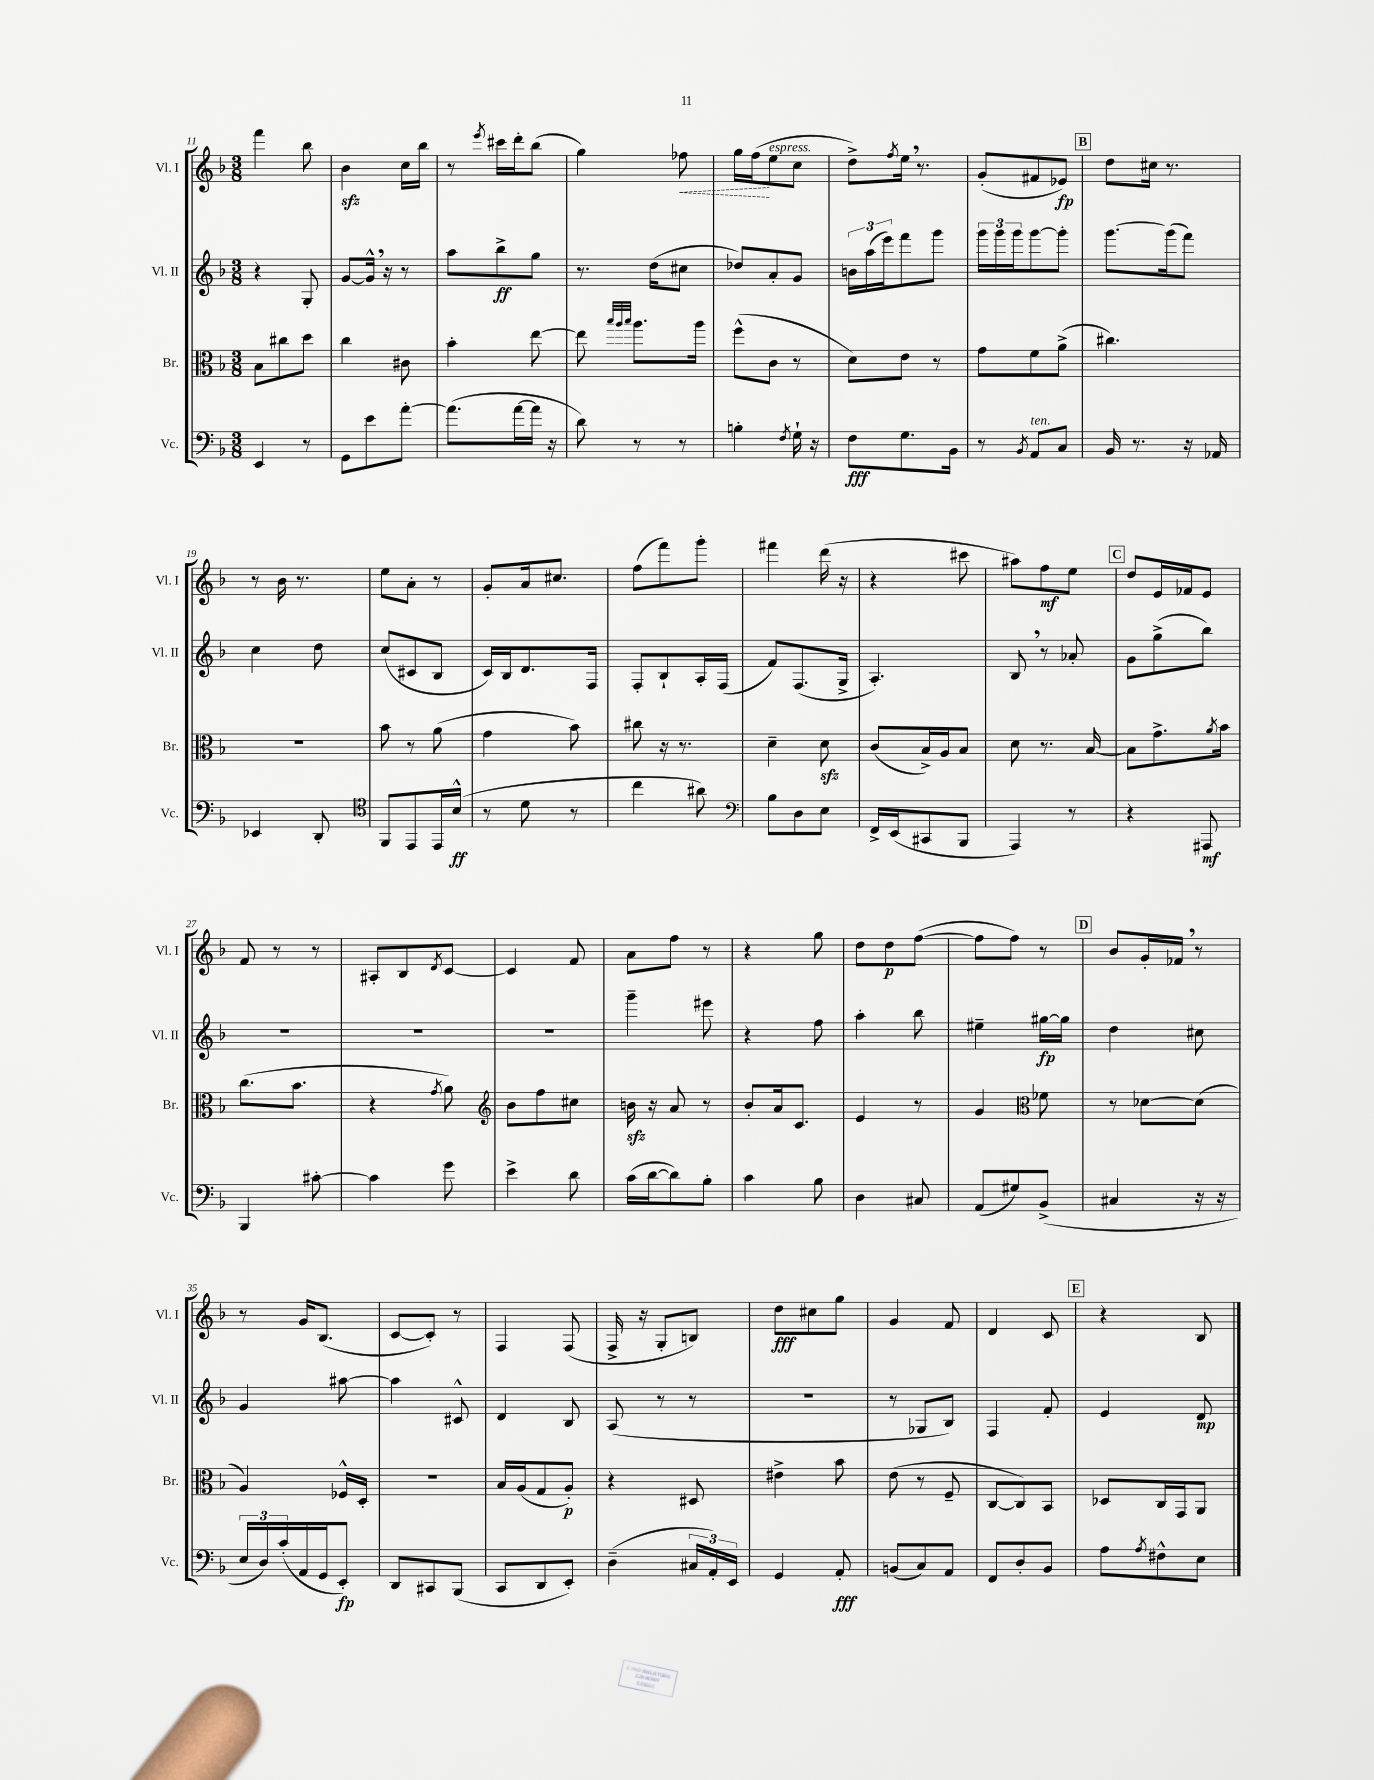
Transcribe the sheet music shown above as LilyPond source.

<<
\new StaffGroup <<
\new Staff = "s0" \with { instrumentName = "Vl. I" shortInstrumentName = "Vl. I" } {
    \clef treble \key f \major \numericTimeSignature \time 3/8
    f'''4 bes''8 |
    bes'4\sfz c''16 bes''16 |
    r8 \acciaccatura { e'''8 } cis'''16 d'''16-. bes''8( |
    g''4) \once \override Hairpin.style = #'dashed-line fes''8\< |
    g''16 f''16\!( e''8^\markup { \italic "espress." } c''8 |
    d''8->) \acciaccatura { f''8 } e''16 \breathe r8. |
    g'8-.( fis'8 ees'8\fp) |
    \mark \markup { \box "B" } d''8 cis''16 r8. |
    r8 bes'16 r8. |
    e''8 a'8-. r8 |
    g'8-. a'16 cis''8. |
    f''8( f'''8) g'''8-. |
    fis'''4 d'''16( r16 |
    r4 cis'''8 |
    ais''8) f''8\mf e''8 |
    \mark \markup { \box "C" } d''8 e'16 fes'16 e'8 |
    f'8 r8 r8 |
    ais8-. bes8 \acciaccatura { d'8 } c'8~ |
    c'4 f'8 |
    a'8 f''8 r8 |
    r4 g''8 |
    d''8 d''8\p f''8~( |
    f''8 f''8) r8 |
    \mark \markup { \box "D" } bes'8 g'16-. fes'16 \breathe r8 |
    r8 g'16 bes8.( |
    c'8~ c'8-.) r8 |
    f4 f8( |
    f16-> r16 g8-. b8) |
    d''8\fff cis''8 g''8 |
    g'4 f'8 |
    d'4 c'8 |
    \mark \markup { \box "E" } r4 bes8 \bar "|." |
}
\new Staff = "s1" \with { instrumentName = "Vl. II" shortInstrumentName = "Vl. II" } {
    \clef treble \key f \major \numericTimeSignature \time 3/8
    r4 g8-. |
    g'8~ g'16-^ \breathe r16 r8 |
    a''8 bes''8->\ff g''8 |
    r8. d''16( cis''8 |
    des''8) a'8-. g'8 |
    \tuplet 3/2 { b'16 a''16( e'''16) } f'''8 g'''8 |
    \tuplet 3/2 { g'''16 g'''16 g'''16 } g'''8~ g'''8-. |
    \mark \markup { \box "B" } g'''8.~ g'''16( f'''8) |
    c''4 d''8 |
    c''8( cis'8 bes8 |
    c'16) bes16 d'8. f16 |
    f8-. bes8-! a16-. f16( |
    f'8) f8.( g16-> |
    a4.-.) |
    bes8 \breathe r8 aes'8-. |
    \mark \markup { \box "C" } g'8 g''8->( bes''8) |
    R4. |
    R4. |
    R4. |
    g'''4-- eis'''8 |
    r4 f''8 |
    a''4-. bes''8 |
    eis''4-- gis''16~\fp gis''16 |
    \mark \markup { \box "D" } d''4 cis''8 |
    g'4 ais''8~ |
    ais''4 cis'8-^ |
    d'4 bes8 |
    a8( r8 r8 |
    R4. |
    r8 ges8 bes8) |
    f4 f'8-. |
    \mark \markup { \box "E" } e'4 d'8\mp \bar "|." |
}
\new Staff = "s2" \with { instrumentName = "Br." shortInstrumentName = "Br." } {
    \clef alto \key f \major \numericTimeSignature \time 3/8
    bes8 cis''8 d''8 |
    c''4 cis'8 |
    bes'4-. e''8~ |
    e''8 \grace { bes''32 a''32 bes''32 } a''8. a''16 |
    f''8-^( c'8 r8 |
    d'8) e'8 r8 |
    g'8 f'8 a'8->( |
    \mark \markup { \box "B" } cis''4.) |
    R4. |
    bes'8 r8 a'8( |
    g'4 bes'8) |
    cis''8 r16 r8. |
    d'4-- d'8\sfz |
    c'8( bes16->) a16 bes8 |
    d'8 r8. bes16~ |
    \mark \markup { \box "C" } bes8 g'8.-> \acciaccatura { a'8 } bes'16 |
    c''8.( bes'8. |
    r4 \acciaccatura { g'8 } a'8) |
    \clef treble bes'8 f''8 cis''8 |
    b'16\sfz r16 a'8 r8 |
    bes'8-. a'16 c'8. |
    e'4 r8 |
    g'4 \clef alto fes'8 |
    \mark \markup { \box "D" } r8 des'8~ des'8( |
    a4) fes16-^ d16-. |
    R4. |
    bes16 a16( g8 a8-.\p) |
    r4 dis8 |
    eis'4-> bes'8 |
    e'8( r8 f8-- |
    c8~ c8) bes,8 |
    \mark \markup { \box "E" } des8 c16 g,16 a,8 \bar "|." |
}
\new Staff = "s3" \with { instrumentName = "Vc." shortInstrumentName = "Vc." } {
    \clef bass \key f \major \numericTimeSignature \time 3/8
    e,4 r8 |
    g,8 e'8 a'8~-. |
    a'8.( a'16~ a'16 r16 |
    d'8) r8 r8 |
    b4-. \acciaccatura { f8 } g16-! r16 |
    f8\fff g8. bes,16 |
    r8 \acciaccatura { bes,8 } a,8^\markup { \italic "ten." } c8 |
    \mark \markup { \box "B" } bes,16 r8. r16 aes,16 |
    ees,4 d,8-. |
    \clef tenor f,8 e,8 e,16 bes16-^\ff( |
    r8 d'8 r8 |
    c''4 ais'8) |
    \clef bass bes8 d8 e8 |
    f,16-> e,16( cis,8 bes,,8 |
    a,,4) r8 |
    \mark \markup { \box "C" } r4 ais,,8\mf |
    bes,,4 cis'8~-. |
    cis'4 g'8 |
    e'4-> d'8 |
    c'16( d'16~ d'8) bes8-. |
    c'4 bes8 |
    d4 cis8 |
    a,8( gis8) bes,8->( |
    \mark \markup { \box "D" } cis4 r16 r16 |
    \tuplet 3/2 { e16 d16) c'16-.( } a,16 g,16 e,8-.\fp) |
    d,8 cis,8 bes,,8( |
    c,8 d,8 e,8-.) |
    d4--( \tuplet 3/2 { cis16 a,16-.) e,16 } |
    g,4 a,8-.\fff |
    b,8( c8) a,8 |
    f,8 d8-. bes,8 |
    \mark \markup { \box "E" } a8 \acciaccatura { a8 } fis8-^ e8 \bar "|." |
}
>>
>>
\layout { \context { \Score currentBarNumber = #11 } }
